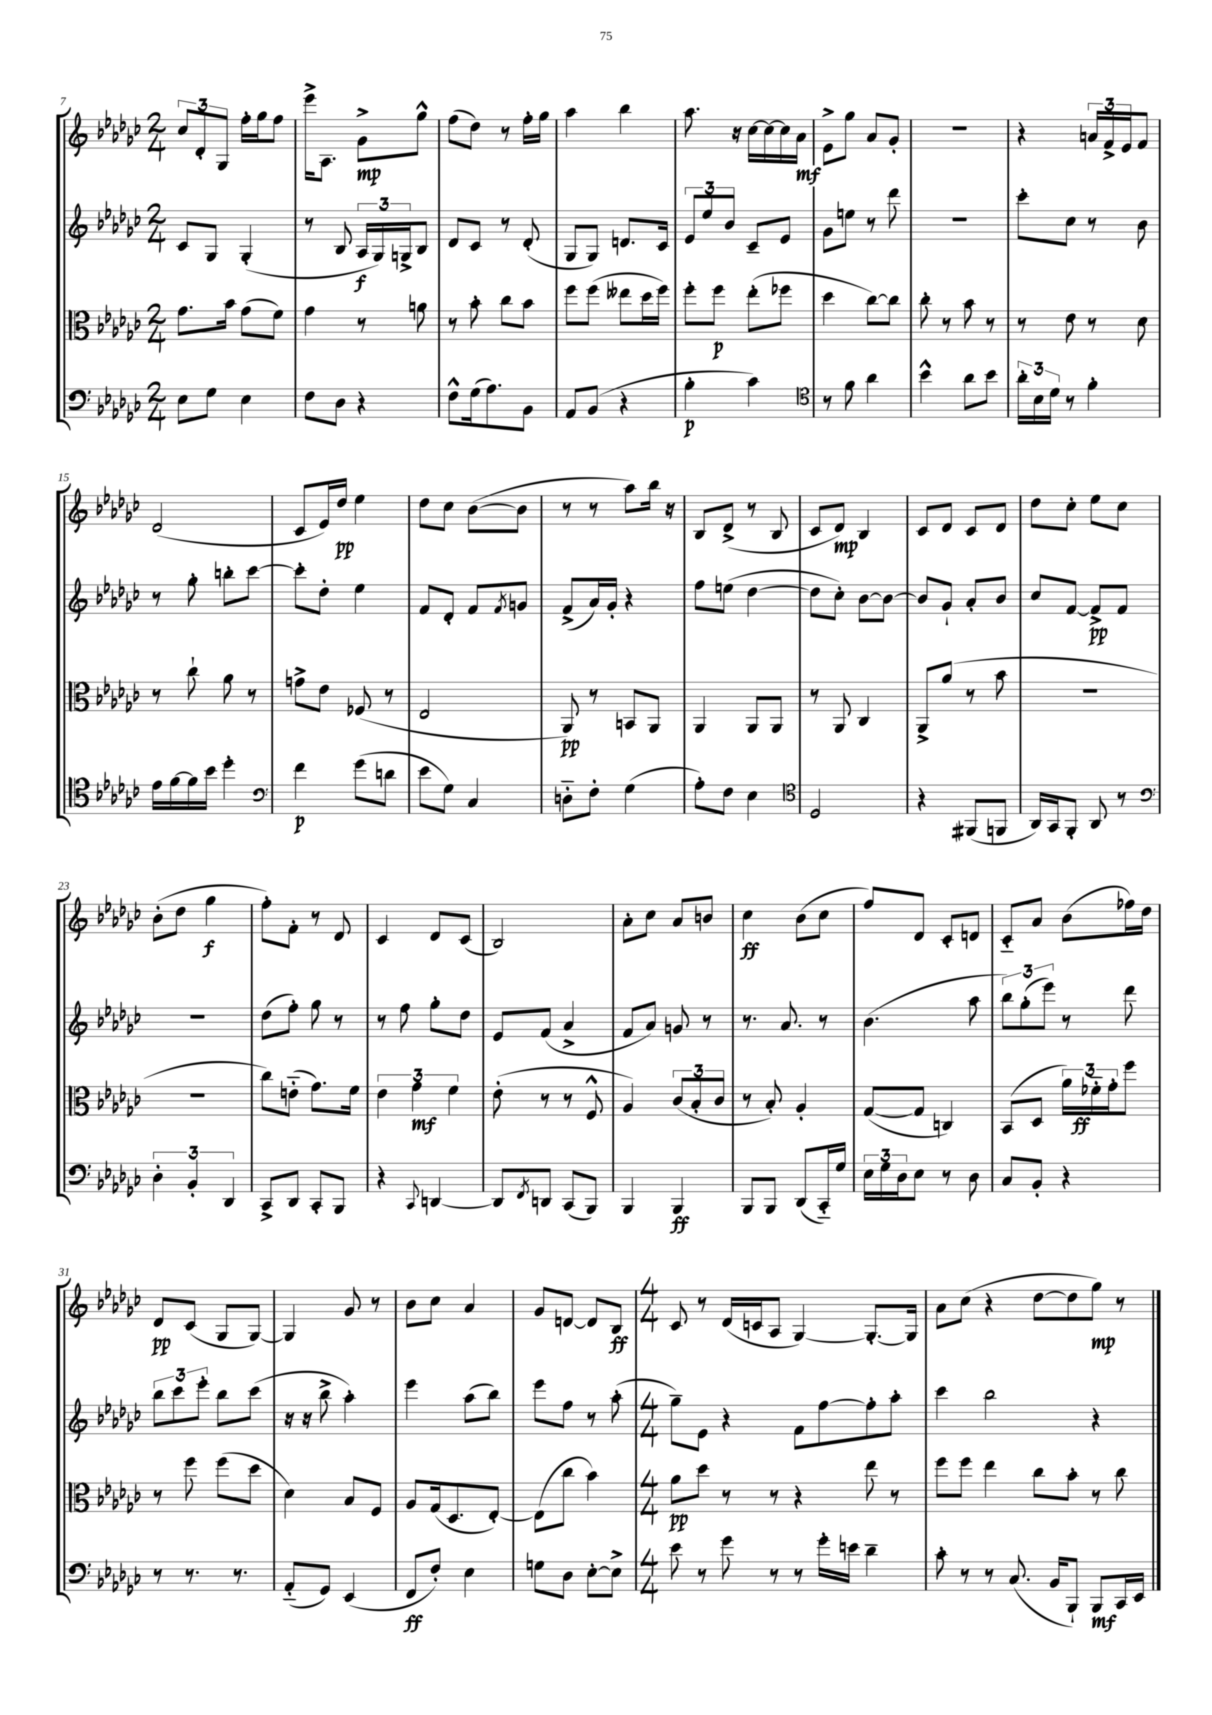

**kern	**dynam	**kern	**dynam	**kern	**dynam	**kern	**dynam
*part4	*part4	*part3	*part3	*part2	*part2	*part1	*part1
*staff4	*staff4	*staff3	*staff3	*staff2	*staff2	*staff1	*staff1
*clefF4	*	*clefC3	*	*clefG2	*	*clefG2	*
*k[b-e-a-d-g-c-]	*	*k[b-e-a-d-g-c-]	*	*k[b-e-a-d-g-c-]	*	*k[b-e-a-d-g-c-]	*
*M2/4	*	*M2/4	*	*M2/4	*	*M2/4	*
=7	=7	=7	=7	=7	=7	=7	=7
8E-\L	.	8.g-\L	.	8c-/L	.	12cc-/L	.
.	.	.	.	.	.	12d-'/	.
8G-\J	.	.	.	8G-/J	.	.	.
.	.	.	.	.	.	12G-/J	.
.	.	16b-\Jk	.	.	.	.	.
4E-\	.	(8g-\L	.	(4G-'/	.	16ff'\LL	.
.	.	.	.	.	.	16gg-\J	.
.	.	8f\J)	.	.	.	8ff\J	.
=8	=8	=8	=8	=8	=8	=8	=8
8F\L	.	4g-\	.	8r	.	16eee-^\KL	.
.	.	.	.	.	.	8.A-\J	.
8D-\J	.	.	.	8B-/	.	.	.
4r	.	8r	.	24A-/LL	f	8g-^\L	mp
.	.	.	.	24G-/)	.	.	.
.	.	.	.	24Gn^/J	.	.	.
.	.	8an\	.	8B-/J	.	8gg-^^\J	.
=9	=9	=9	=9	=9	=9	=9	=9
8F^^\L	.	8r	.	8d-/L	.	(8ff\L	.
(16G-\k	.	8b-'\	.	8c-/J	.	8dd-\J)	.
8.A-\)	.	.	.	.	.	.	.
.	.	8cc-\L	.	8r	.	8r	.
8BB-\J	.	8b-\J	.	(8d-'/	.	16ff'\LL	.
.	.	.	.	.	.	16gg-\JJ	.
=10	=10	=10	=10	=10	=10	=10	=10
8AA-/L	.	8ff\L	.	8G-/L	.	4aa-\	.
(8BB-/J	.	(8ff\J	.	8G-/J)	.	.	.
4r	.	8ee--X\L	.	8.dn/L	.	4bb-\	.
.	.	16dd-\L	.	.	.	.	.
.	.	16ff\JJ)	.	16c-/Jk	.	.	.
=11	=11	=11	=11	=11	=11	=11	=11
4B-'\	p	8ff'\L	.	12e-/L	.	8.aa-\	.
.	.	.	.	12ee-/	.	.	.
.	.	8ff\J	p	.	.	.	.
.	.	.	.	12b-/J	.	.	.
.	.	.	.	.	.	16r	.
4c-\)	.	(8ee-'\L	.	8c-~/L	.	[16cc-\LL	.
.	.	.	.	.	.	16cc-\_	.
.	.	8ff-X\J	.	8e-/J	.	16cc-\]	.
.	.	.	.	.	.	16a-\JJ	mf
=12	=12	=12	=12	=12	=12	=12	=12
*clefC4	*	*	*	*	*	*	*
8r	.	4dd-\	.	8g-\L	.	8e-^\L	.
8f\	.	.	.	8een\J	.	8gg-\J	.
4a-\	.	[8cc-\L)	.	8r	.	8a-/L	.
.	.	8cc-\J]	.	8ddd-\	.	8g-'/J	.
=13	=13	=13	=13	=13	=13	=13	=13
4b-^^\	.	8cc-'\	.	2r	.	2r	.
.	.	8r	.	.	.	.	.
8a-\L	.	8b-\	.	.	.	.	.
8b-\J	.	8r	.	.	.	.	.
=14	=14	=14	=14	=14	=14	=14	=14
24a-'\LL	.	8r	.	8ccc-'\L	.	4r	.
24B-\	.	.	.	.	.	.	.
24d-\JJ	.	.	.	.	.	.	.
8r	.	8e-\	.	8cc-\J	.	.	.
4f'\	.	8r	.	8r	.	24an/LL	.
.	.	.	.	.	.	24f^/	.
.	.	.	.	.	.	24e-/J	.
.	.	8d-\	.	8b-\	.	8f/J	.
!!LO:LB:g=z
=15	=15	=15	=15	=15	=15	=15	=15
16e-\LL	.	8r	.	8r	.	(2d-/	.
[16f\	.	.	.	.	.	.	.
16f\]	.	8cc-`\	.	8gg-'\	.	.	.
16b-\JJ	.	.	.	.	.	.	.
4dd-'\	.	8a-\	.	8bbn'\L	.	.	.
.	.	8r	.	[8ccc-\J	.	.	.
=16	=16	=16	=16	=16	=16	=16	=16
*clefF4	*	*	*	*	*	*	*
4f\	p	8gn^\L	.	8ccc-'\L]	.	8c-/L	.
.	.	8e-\J	.	8dd-'\J	.	16e-/L)	.
.	.	.	.	.	.	16dd-/JJ	pp
(8g-\L	.	(8F-X/	.	4ee-\	.	4ee-\	.
8dn\J	.	8r	.	.	.	.	.
=17	=17	=17	=17	=17	=17	=17	=17
8e-\L	.	2E-/	.	8f/L	.	8dd-\L	.
8G-\J)	.	.	.	8d-'/J	.	8cc-\J	.
4C-/	.	.	.	8f/L	.	([8b-\L	.
.	.	.	.	8qf/	.	.	.
.	.	.	.	8gn/J	.	8b-\J]	.
=18	=18	=18	=18	=18	=18	=18	=18
8Dn\L	.	8AA-/)	pp	(8f^/L	.	8r	.
8F'\J	.	8r	.	16a-/L)	.	8r	.
.	.	.	.	16g-'/JJ	.	.	.
(4G-\	.	8BBn/L	.	4r	.	8aa-\L)	.
.	.	8AA-/J	.	.	.	16bb-\Jk	.
.	.	.	.	.	.	16r	.
=19	=19	=19	=19	=19	=19	=19	=19
8A-'\L)	.	4AA-/	.	8ff\L	.	8B-/L	.
8F\J	.	.	.	(8een\J	.	(8d-^/J	.
4E-\	.	8AA-/L	.	[4dd-\	.	8r	.
.	.	8AA-/J	.	.	.	8B-/	.
=20	=20	=20	=20	=20	=20	=20	=20
*clefC4	*	*	*	*	*	*	*
2D-/	.	8r	.	8dd-\L]	.	8c-/L	.
.	.	8AA-/	.	8cc-'\J)	.	8d-/J)	mp
.	.	4C-/	.	[8b-\L	.	4B-/	.
.	.	.	.	8b-\J_	.	.	.
=21	=21	=21	=21	=21	=21	=21	=21
4r	.	8AA-^/L	.	8b-/L]	.	8c-/L	.
.	.	(8a-/J	.	8g-`/J	.	8d-/J	.
(8FF#X/L	.	8r	.	8a-'/L	.	8c-/L	.
8FFn/J	.	8b-\	.	8b-/J	.	8d-/J	.
=22	=22	=22	=22	=22	=22	=22	=22
16AA-/LL)	.	2r	.	8cc-/L	.	8dd-\L	.
16GG-/J	.	.	.	.	.	.	.
8FF'/J	.	.	.	[8f/J	.	8cc-'\J	.
8AA-/	.	.	.	8f^/L]	pp	8ee-\L	.
8r	.	.	.	8f/J	.	8cc-\J	.
!!LO:LB:g=z
=23	=23	=23	=23	=23	=23	=23	=23
*clefF4	*	*	*	*	*	*	*
6D-'\	.	2r	.	2r	.	(8b-'\L	.
.	.	.	.	.	.	8dd-\J	.
6BB-'/	.	.	.	.	.	.	.
.	.	.	.	.	.	4gg-\	f
6DD-/	.	.	.	.	.	.	.
=24	=24	=24	=24	=24	=24	=24	=24
8CC-^/L	.	8cc-\L)	.	(8dd-\L	.	8ff'\L)	.
8DD-/J	.	(8en\J	.	8ff'\J)	.	8f'\J	.
8CC-'/L	.	8.g-\L)	.	8gg-\	.	8r	.
8BBB-/J	.	.	.	8r	.	8d-/	.
.	.	16f\Jk	.	.	.	.	.
=25	=25	=25	=25	=25	=25	=25	=25
4r	.	6e-\	.	8r	.	4c-/	.
.	.	.	.	8ff\	.	.	.
.	.	6g-\	mf	.	.	.	.
8qqCC-/	.	.	.	.	.	.	.
[4DDn/	.	.	.	8gg-'\L	.	8d-/L	.
.	.	6f\	.	.	.	.	.
.	.	.	.	8dd-\J	.	(8c-/J	.
=26	=26	=26	=26	=26	=26	=26	=26
8DD/L]	.	(8e-'\	.	8e-/L	.	2B-/)	.
8qFF/	.	.	.	.	.	.	.
8DDn/J	.	8r	.	(8f/J	.	.	.
(8CC-/L	.	8r	.	4a-^/	.	.	.
8BBB-/J)	.	8F^^/	.	.	.	.	.
=27	=27	=27	=27	=27	=27	=27	=27
4BBB-/	.	4A-/)	.	8f/L	.	8a-'\L	.
.	.	.	.	8a-/J)	.	8cc-\J	.
4BBB-/	ff	(12c-/L	.	8gn/	.	8a-/L	.
.	.	12B-'/	.	.	.	.	.
.	.	.	.	8r	.	8bn/J	.
.	.	12c-/J	.	.	.	.	.
=28	=28	=28	=28	=28	=28	=28	=28
8BBB-/L	.	8r	.	8.r	.	4cc-\	ff
8BBB-/J	.	8B-'/)	.	.	.	.	.
.	.	.	.	8.a-/	.	.	.
(8DD-/L	.	4A-'/	.	.	.	(8b-\L	.
16CC-/L)	.	.	.	8r	.	8cc-\J	.
16G-/JJ	.	.	.	.	.	.	.
=29	=29	=29	=29	=29	=29	=29	=29
24E-\LL	.	([8G-/L	.	(4.b-\	.	8ff/L)	.
24G-\	.	.	.	.	.	.	.
24D-\J	.	.	.	.	.	.	.
8E-\J	.	8G-/J]	.	.	.	8d-/J	.
8r	.	4Cn/)	.	.	.	8c-'/L	.
8D-\	.	.	.	8aa-\	.	8dn/J	.
=30	=30	=30	=30	=30	=30	=30	=30
8C-/L	.	(8BB-/L	.	12bb-\L)	.	8c-/L	.
.	.	.	.	(12gg-'\	.	.	.
8BB-'/J	.	8D-/J	.	.	.	8a-/J	.
.	.	.	.	12eee-\J)	.	.	.
4r	.	24a-\LL)	.	8r	.	(8b-\L	.
.	.	24f-X\	ff	.	.	.	.
.	.	24g-'\J	.	.	.	.	.
.	.	8ff\J	.	8ddd-\	.	16ff-X\L)	.
.	.	.	.	.	.	16dd-\JJ	.
!!LO:LB:g=z
=31	=31	=31	=31	=31	=31	=31	=31
8r	.	8r	.	12bb-\L	.	8d-/L	pp
.	.	.	.	12ccc-\	.	.	.
8.r	.	8ff\	.	.	.	(8c-/J	.
.	.	.	.	12eee-'\J	.	.	.
.	.	(8ff\L	.	8bb-\L	.	8G-/L	.
8.r	.	.	.	.	.	.	.
.	.	8dd-\J	.	(8ccc-\J	.	[8G-/J)	.
=32	=32	=32	=32	=32	=32	=32	=32
(8AA-/L	.	4d-\)	.	16r	.	4G-/]	.
.	.	.	.	16r	.	.	.
8GG-/J)	.	.	.	8bb-^\	.	.	.
(4EE-/	.	8B-/L	.	4aa-'\)	.	8g-/	.
.	.	8F/J	.	.	.	8r	.
=33	=33	=33	=33	=33	=33	=33	=33
8FF/L	ff	8A-/L	.	4eee-\	.	8b-\L	.
8F'/J)	.	(16G-/k	.	.	.	8cc-\J	.
.	.	8.D-/	.	.	.	.	.
4E-\	.	.	.	(8aa-\L	.	4a-/	.
.	.	[8E-'/J)	.	8bb-\J)	.	.	.
=34	=34	=34	=34	=34	=34	=34	=34
8Gn\L	.	(8E-\L]	.	8eee-\L	.	8g-/L	.
8D-\J	.	8cc-\J	.	8ff\J	.	[8dn/J	.
[8E-'\L	.	4b-\)	.	8r	.	8d/L]	.
8E-^\J]	.	.	.	(8aa-'\	.	8B-/J	ff
=35	=35	=35	=35	=35	=35	=35	=35
*M4/4	*	*M4/4	*	*M4/4	*	*M4/4	*
8e-\	.	8a-\L	pp	8gg-~\L)	.	8c-/	.
8r	.	8dd-\J	.	8e-\J	.	8r	.
8g-\	.	8r	.	4r	.	(16d-/LL	.
.	.	.	.	.	.	16cn/J	.
8r	.	8r	.	.	.	8A-/J	.
8r	.	4r	.	8f\L	.	[4G-/)	.
16g-'\LL	.	.	.	[8ff\	.	.	.
16en\JJ	.	.	.	.	.	.	.
4d-~\	.	8ee-\	.	8ff'\]	.	8.G-'/L_	.
.	.	8r	.	8aa-'\J	.	.	.
.	.	.	.	.	.	16G-/Jk]	.
=36	=36	=36	=36	=36	=36	=36	=36
8c-'\	.	8ff\L	.	4ccc-\	.	8a-\L	.
8r	.	8ff\J	.	.	.	(8cc-\J	.
8r	.	4ee-\	.	2bb-\	.	4r	.
(8.C-/	.	.	.	.	.	.	.
.	.	8cc-\L	.	.	.	[8dd-\L	.
16BB-/KL	.	.	.	.	.	.	.
8BBB-`/J)	.	8b-'\J	.	.	.	8dd-\]	.
8BBB-/L	mf	8r	.	4r	.	8gg-\J)	mp
16CC-/L	.	8cc-\	.	.	.	8r	.
16EE-/JJ	.	.	.	.	.	.	.
==	==	==	==	==	==	==	==
*-	*-	*-	*-	*-	*-	*-	*-
